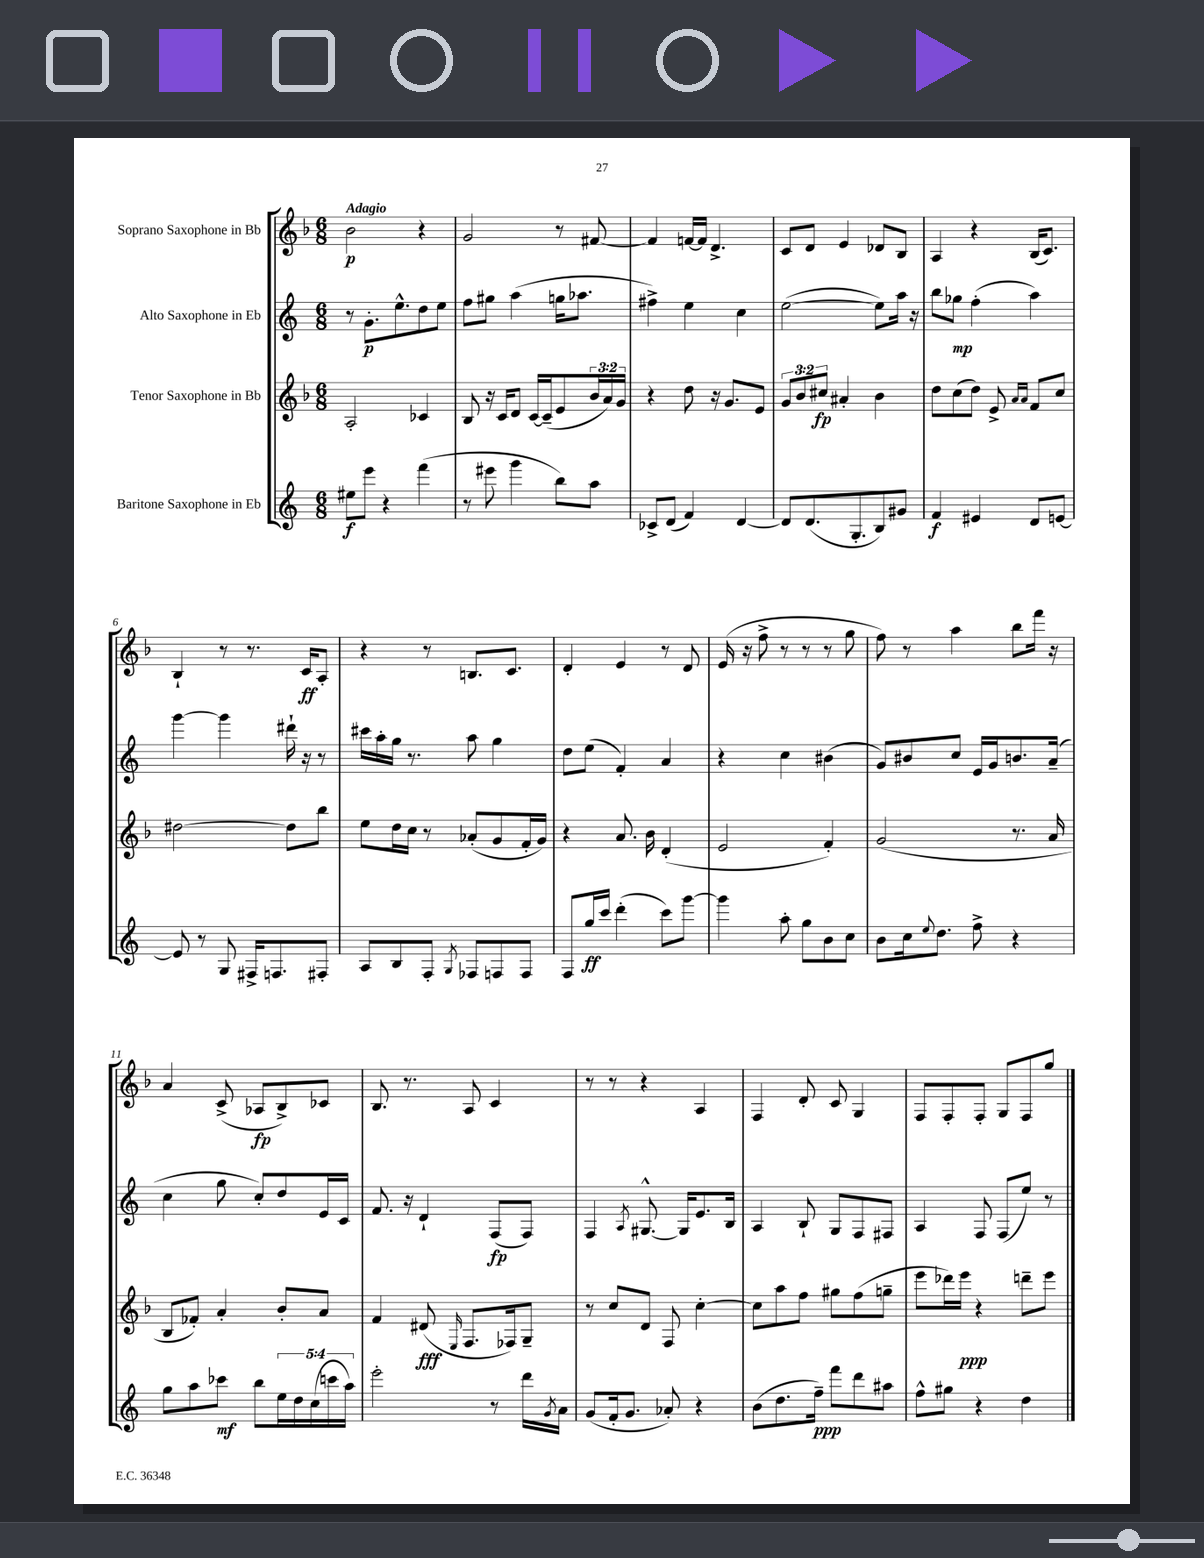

**kern	**kern	**kern	**kern
*staff4	*staff3	*staff2	*staff1
*clefG2	*clefG2	*clefG2	*clefG2
*k[]	*k[b-]	*k[]	*k[b-]
*M6/8	*M6/8	*M6/8	*M6/8
8ee#	2A'	8r	2b-
8eee	.	8.g'	.
4r	.	.	.
.	.	8.ee^^	.
(4fff	4c-	8dd	4r
.	.	8ee	.
=	=	=	=
8r	8B-	8ff	2g
8eee#	16r	8gg#	.
.	16c	.	.
4ggg	8d	(4aa	.
.	[16c	.	.
.	(16c~]	.	.
8bb)	8e	16gg	8r
.	.	8.aa-	.
8aa	24b-	.	[8f#
.	24a)	.	.
.	24g	.	.
=	=	=	=
8c-^	4r	4ff#^)	4f#]
(8d	.	.	.
4f)	8dd	4ee	[16f
.	.	.	16f]
.	16r	.	4.d^
.	8.g	.	.
[4d	.	4cc	.
.	8e	.	.
=	=	=	=
8d]	12g	([2ee	8c
.	12b-	.	.
(8.d	.	.	8d
.	12cc#	.	.
.	4a#'	.	4e
8.G'	.	.	.
8B)	4b-	8ee])	8d-
8g#	.	16aa	8B-
.	.	16r	.
=	=	=	=
4f	8dd	8bb	4A
.	(8cc	8gg-	.
4e#	8dd)	(4ff'	4r
.	8e^	.	.
.	16qqa	.	.
.	16qqa	.	.
8d	8f	4aa)	(16B-
.	.	.	8.c)
[8e	8cc	.	.
=	=	=	=
8e]	[2dd#	[4ggg	4B-`
8r	.	.	.
8G	.	4ggg]	8r
16F#^	.	.	8.r
8.F	.	.	.
.	8dd#]	16ddd#`	.
.	.	16r	16c
8F#'	8bb-	8r	8A'
=	=	=	=
8A	8ee	16ccc#	4r
.	.	16aa'	.
8B	16dd	16gg	.
.	16cc	8.r	.
8F'	8r	.	8r
8qG	.	.	.
8F-	(8a-'	8aa	8.B
8F	8g	4gg	.
.	.	.	8.c
8F	16f'	.	.
.	16g)	.	.
=	=	=	=
8F	4r	8dd	4d'
16gg	.	(8ee	.
16ccc	.	.	.
(4ddd'	8.a	4f')	4e
.	16b-	.	.
8ccc)	(4d'	4a	8r
[8ggg	.	.	8d
=	=	=	=
4ggg]	2e	4r	(16e
.	.	.	16r
.	.	.	8ff^
8aa'	.	4cc	8r
8gg	.	.	8r
8b	4f')	(4b#	8r
8cc	.	.	8gg
=	=	=	=
8b	(2g	8g)	8ff)
16cc	.	8b#	8r
8qqee	.	.	.
8.dd	.	.	.
.	.	8cc	4aa
8ff^	.	16e	.
.	.	16g	.
4r	8.r	8.b	8bb-
.	.	.	16fff
.	16a	(16a~	16r
=	=	=	=
8gg	8B-	4cc	4a
8aa	8f-')	.	.
8ccc-	4a'	8gg	(8c^
8bb	.	8cc')	8A-
20ee	8b-'	8dd	8B-^)
20dd	.	.	.
(20cc	.	.	.
.	8a	16e	8c-
20ccc	.	.	.
.	.	16c	.
20aa)	.	.	.
=	=	=	=
2eee'	4f	8.f	8.B-
.	.	16r	8.r
.	(8d#	4d`	.
.	16qqE	.	.
.	8.F	.	8A
8r	.	(8F	4c
.	16F-)	.	.
16ddd	8G~	8F)	.
8qg	.	.	.
16a	.	.	.
=	=	=	=
(8g	8r	4F	8r
16f'	8cc	.	8r
8.g	.	.	.
.	.	8qA	.
.	8d	[8.G#^^	4r
8a-')	8F	.	.
.	.	16G#]	.
4r	[4cc'	8.e	4A
.	.	16B	.
=	=	=	=
(8b	8cc]	4A	4F
8.dd	8aa	.	.
.	8ff	8B`	8d'
16ff~)	.	.	.
8fff	8gg#	8G	8c
8ddd	(8ff	8F	4G
8aa#	8gg~	8F#	.
=	=	=	=
8ff^^	8eee	4A	8F
8gg#	16ddd-)	.	8F'
.	16eee	.	.
4r	4r	8F	8F'
.	.	(8F	8G
4dd	8ddd~	8ee)	8F
.	8eee	8r	8gg
==	==	==	==
*-	*-	*-	*-
